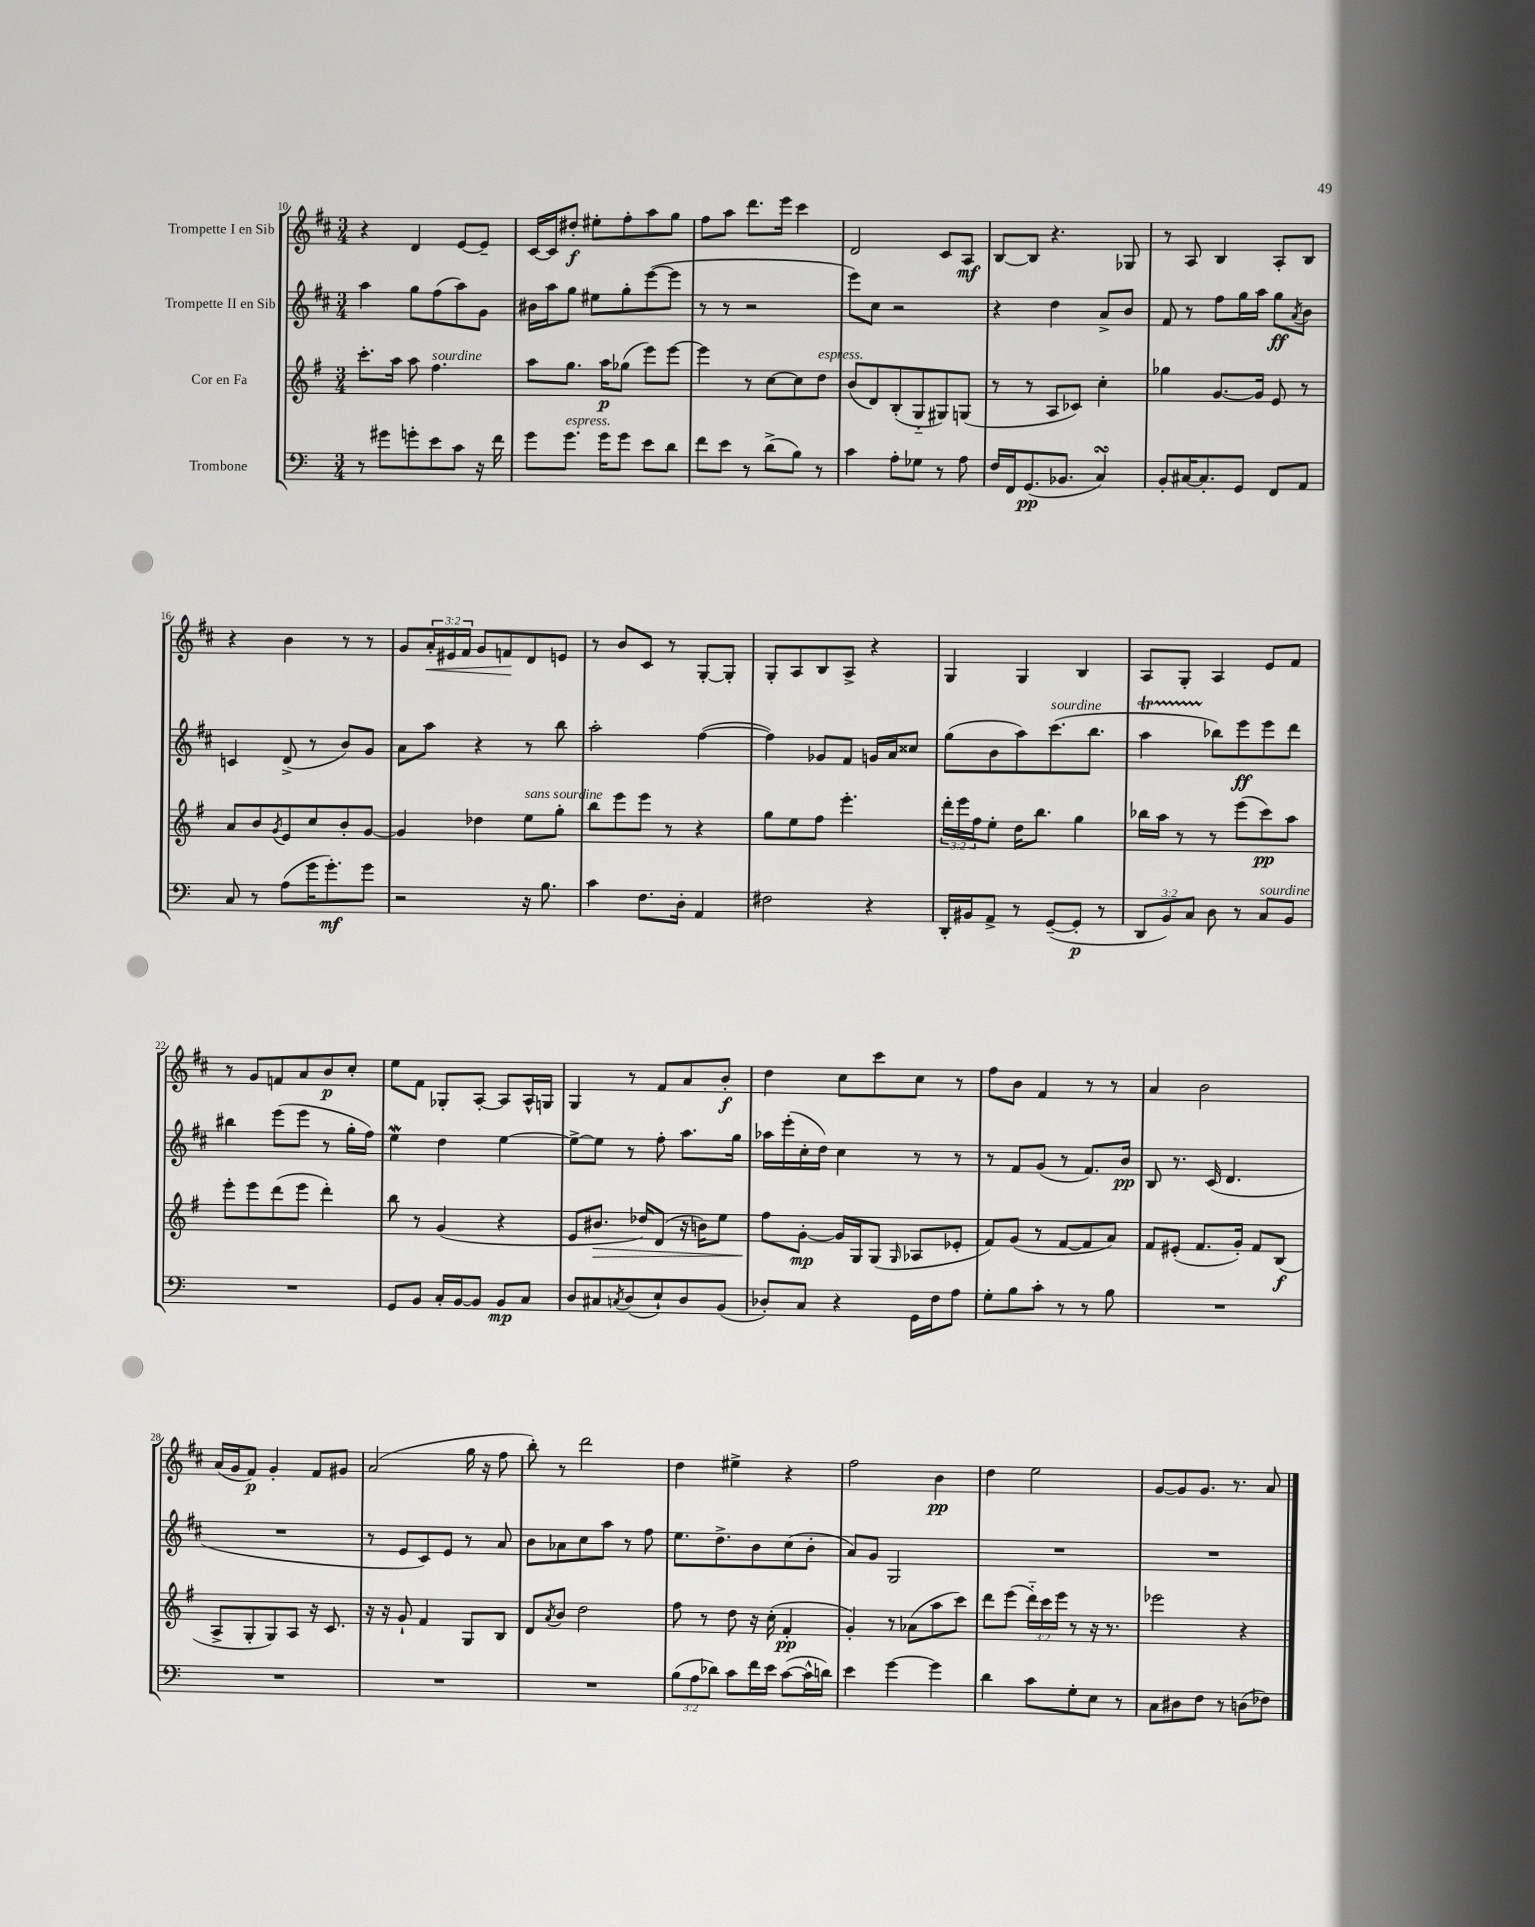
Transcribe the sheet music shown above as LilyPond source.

<<
\new StaffGroup <<
\new Staff = "s0" \with { instrumentName = "Trompette I en Sib" } {
    \clef treble \key d \major \numericTimeSignature \time 3/4 \override Staff.TupletNumber.text = #tuplet-number::calc-fraction-text
    r4 d'4 e'8~ e'8-- |
    cis'16~ cis'16 dis''8-.\f eis''8-. fis''8-. a''8 g''8 |
    fis''8 a''8 d'''8. e'''16 cis'''4 |
    d'2 cis'8 a8\mf |
    b8~ b8 r4. ges8 |
    r8 a8 b4 a8-. b8 |
    r4 b'4 r8 r8 |
    g'8 \tuplet 3/2 { a'16-.\< eis'16 fis'16 } g'8 f'8\! d'8 e'8 |
    r8 b'8 cis'8 r8 g8~-. g8-. |
    g8-. a8 b8 a8-> r4 |
    g4 g4 b4 |
    a8 g8-. a4 e'8 fis'8 |
    r8 g'8 f'8 a'8 b'8\p cis''8-. |
    e''8 fis'8 ges8-. a8~-. a8 a16-^ g16 |
    g4 r8 fis'8 a'8 b'8-.\f |
    d''4 cis''8 cis'''8 cis''8 r8 |
    fis''8 b'8 fis'4 r8 r8 |
    a'4 b'2 |
    a'16( g'16 fis'8\p) g'4-. fis'8 gis'8 |
    a'2( g''16 r16 fis''8 |
    b''8-.) r8 d'''2 |
    d''4 eis''4-> r4 |
    fis''2 b'4\pp |
    d''4 e''2 |
    g'8~ g'8 g'8. r8. a'8 \bar "|." |
}
\new Staff = "s1" \with { instrumentName = "Trompette II en Sib" } {
    \clef treble \key d \major \numericTimeSignature \time 3/4
    a''4 g''8 fis''8( a''8) g'8 |
    bis'16 a''16 g''8 eis''8 g''8-. e'''8~( e'''8 |
    r8 r8 r2 |
    e'''8) cis''8 r2 |
    r4 d''4 a'8-> b'8 |
    fis'8 r8 fis''8 g''16 a''16 g''8\ff \acciaccatura { a'8 } b'8 |
    c'4 d'8->( r8 b'8) g'8 |
    a'8 a''8 r4 r8 b''8 |
    a''2-. fis''4~( |
    fis''4) ges'8 fis'8 g'16 a'16 cisis''8 |
    g''8( b'8 a''8) cis'''8.^\markup { \italic "sourdine" }( b''8. |
    a''4\startTrillSpan bes''8\stopTrillSpan) e'''8\ff e'''8 d'''8 |
    bis''4 e'''8( e'''8 r8 g''16-. fis''16) |
    e''4\mordent d''4 e''4~ |
    e''8~-> e''8 r8 fis''8-. a''8. g''16 |
    aes''16 e'''16-.( cis''16-. d''16) cis''4 r8 r8 |
    r8 fis'8 g'8( r8 fis'8.) b'16\pp |
    b8 r8. cis'16( d'4. |
    R2. |
    r8 e'8 cis'8) e'8 r8 a'8 |
    b'8 aes'8 cis''8 a''8 r8 fis''8 |
    e''8. d''8.-> b'8 cis''8( b'8-. |
    a'8) g'8 g2 |
    R2. |
    R2. \bar "|." |
}
\new Staff = "s2" \with { instrumentName = "Cor en Fa" } {
    \clef treble \key g \major \numericTimeSignature \time 3/4 \override Staff.TupletNumber.text = #tuplet-number::calc-fraction-text
    c'''8.-. a''16 a''8 fis''4.^\markup { \italic "sourdine" } |
    a''8 g''8. a''16\p ges''8( e'''8) e'''8~ |
    e'''4 r8 c''8~ c''8 d''8^\markup { \italic "espress." } |
    b'8( d'8) b8-.( g8-_ gis8) g8( |
    r8 r8 a8 ces'8) c''4-. |
    ges''4 g'8.~ g'16 e'8 r8 |
    a'8 b'8 \acciaccatura { g'8 } e'8 c''8 b'8-. g'8~ |
    g'4 des''4 e''8^\markup { \italic "sans sourdine" } g''8-. |
    b''8 e'''8 e'''8 r8 r4 |
    g''8 e''8 fis''8 e'''4.-. |
    \tuplet 3/2 { d'''16-. e'''16 fis''16 } e''8-. d''16 b''8. g''4 |
    bes''16 a''16 r8 r8 e'''8( c'''8\pp) a''8 |
    e'''8-. e'''8 d'''8( e'''8 d'''4-.) |
    b''8 r8 g'4( r4 |
    e'8 bis'8.\> des''16) d'8( r16 b'16) e''8 |
    fis''8\! g'8~-.\mp g'16 g16 g8( \grace { g16 } aes8 ees'8-. |
    fis'8) g'8( r8 fis'8~ fis'8 a'8) |
    fis'8 eis'8-.( fis'8. g'16-.) fis'8 b8\f( |
    a8-> g8-. g8) a8 r16 c'8. |
    r16 r16 g'8-! fis'4 g8 b8 |
    d'8 \acciaccatura { a'8 } b'8 d''2 |
    fis''8 r8 d''8 r16 c''16-.( fis'4-.\pp |
    g'4-.) r8 aes'8( a''8 c'''8) |
    d'''8 e'''8( \tuplet 3/2 { d'''16-_) c'''16 e'''16 } r8 r16 r8. |
    ees'''2 r4 \bar "|." |
}
\new Staff = "s3" \with { instrumentName = "Trombone" } {
    \clef bass \key c \major \numericTimeSignature \time 3/4 \override Staff.TupletNumber.text = #tuplet-number::calc-fraction-text
    r8 gis'8 g'8-. e'8 c'8 r16 f'16 |
    g'8 g'8.^\markup { \italic "espress." } g'16 g'8 e'8 d'8 |
    f'8 e'8 r8 d'8->( b8) r8 |
    c'4 a8-. ges8 r8 a8 |
    f16 f,16 g,8.\pp( bes,8. c4\turn) |
    b,8-. cis16~ cis8.-. g,8 f,8 a,8 |
    c8 r8 a8( g'16 g'8.-.\mf) g'8 |
    r2 r16 b8. |
    c'4 f8. d16-. a,4 |
    fis2 r4 |
    d,16-. bis,16 a,8-> r8 g,8~--( g,8-.\p r8 |
    \tuplet 3/2 { d,8 b,8) c8 } d8 r8 c8^\markup { \italic "sourdine" } b,8 |
    R2. |
    g,8 b,8 c16-. b,16~ b,8 b,8\mp c8 |
    d8 cis8 \acciaccatura { c8 } d8( e8-!) d8 b,8( |
    des8-.) c8 r4 g,16 f16 a8 |
    g8-. b8 c'8-. r8 r8 b8 |
    R2. |
    R2. |
    R2. |
    R2. |
    \tuplet 3/2 { b8( a8 des'8) } c'8 f'16 e'16 c'8~( c'16-^ d'16) |
    e'4 g'4~ g'4 |
    d'4 c'8 g8-. e8 r8 |
    c8 dis8 f8 r8 d8( fes8) \bar "|." |
}
>>
>>
\layout { \context { \Score currentBarNumber = #10 } }
